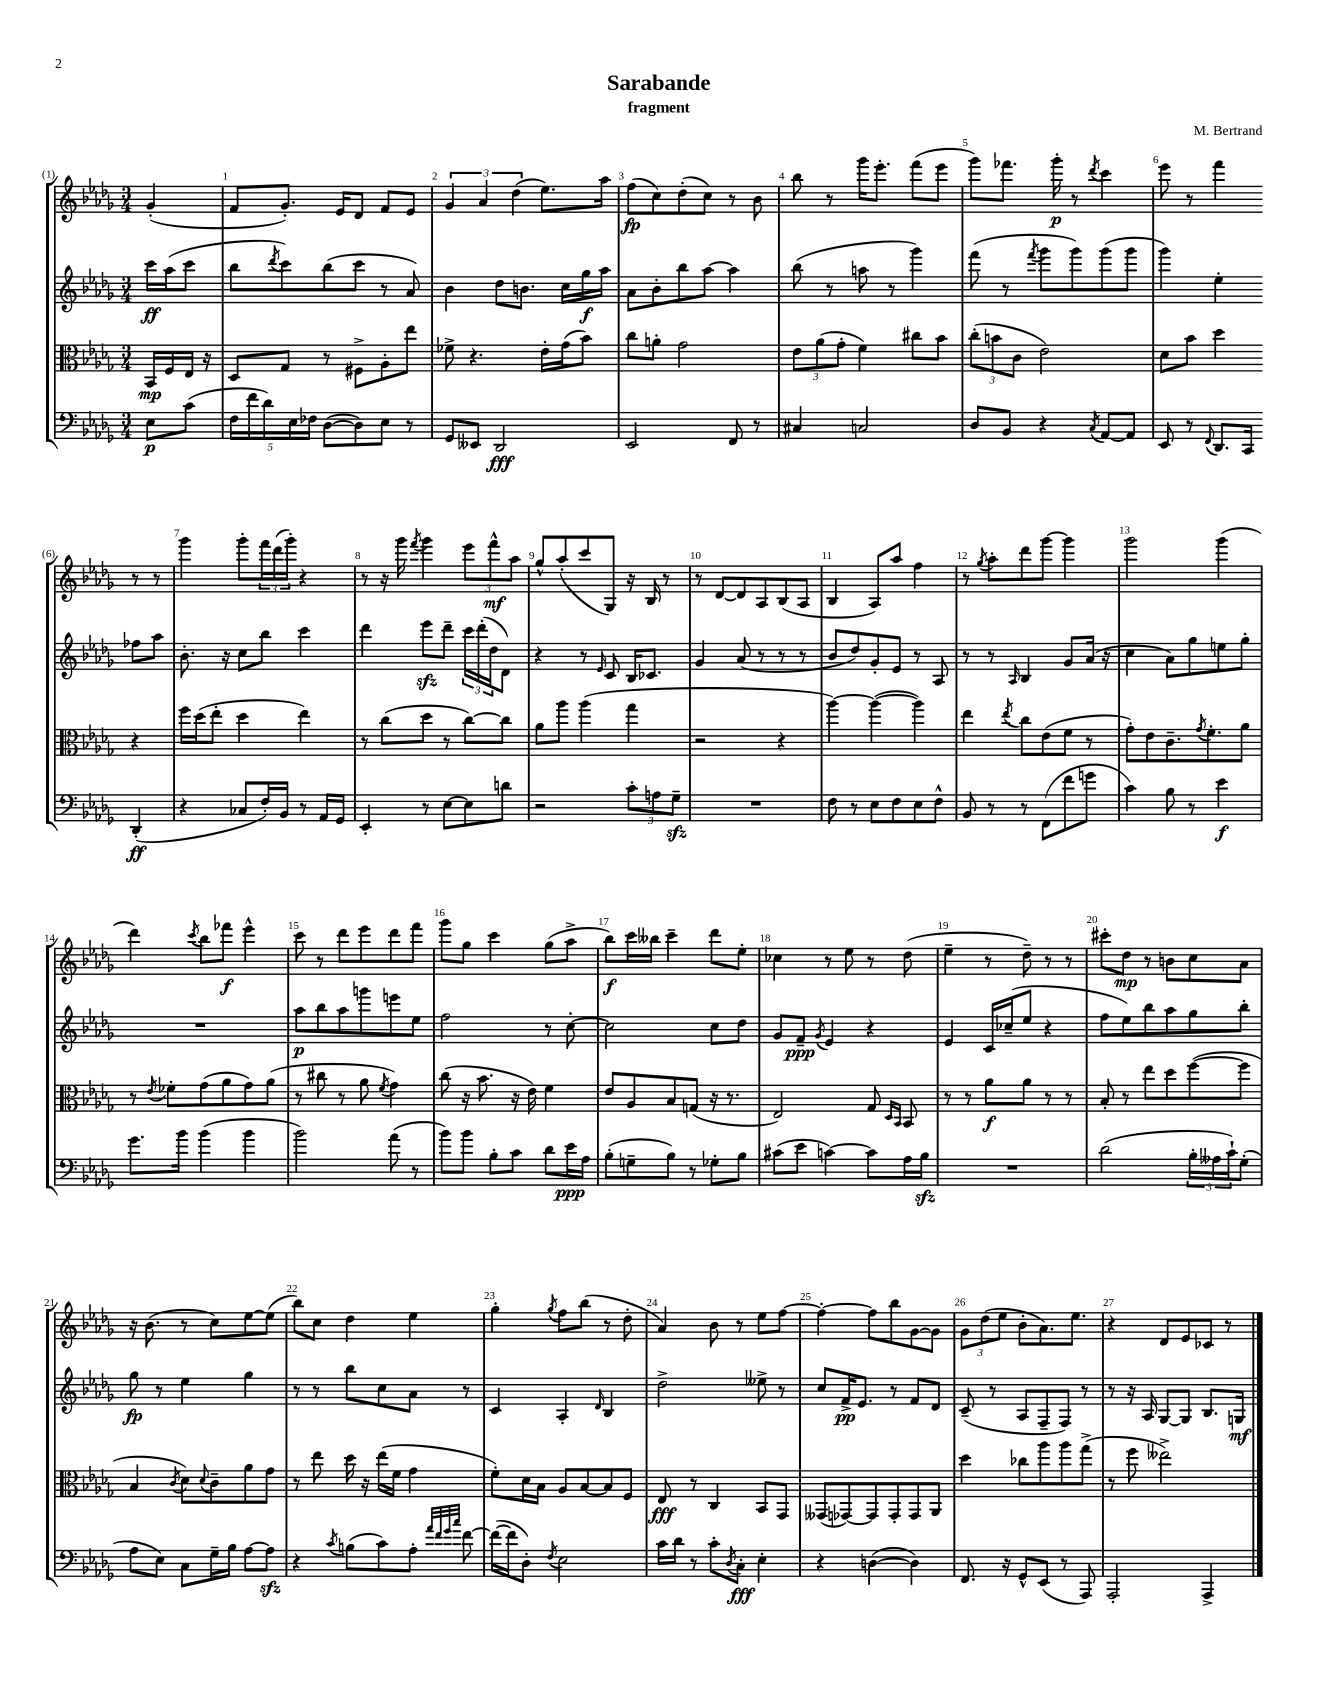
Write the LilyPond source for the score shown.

\header { title = "Sarabande" composer = "M. Bertrand" subtitle = "fragment" }
<<
\new StaffGroup <<
\new Staff = "s0" {
    \clef treble \key des \major \numericTimeSignature \time 3/4 \partial 4
    ges'4-.( |
    f'8 ges'8.-.) ees'16 des'8 f'8 ees'8 |
    \tuplet 3/2 { ges'4 aes'4 des''4( } ees''8.) aes''16 |
    f''8\fp( c''8) des''8-.( c''8) r8 bes'8 |
    bes''8 r8 ges'''16 ees'''8.-. f'''8( ees'''8 |
    ges'''8) fes'''8. ges'''16-.\p r8 \acciaccatura { des'''8 } c'''4 |
    ees'''8 r8 f'''4 r8 r8 |
    ges'''4 ges'''8-. \tuplet 3/2 { f'''16 des'''16( ges'''16-.) } r4 |
    r8 r16 ges'''16 \acciaccatura { f'''8 } ges'''4 \tuplet 3/2 { ees'''8 f'''8-^\mf aes''8 } |
    ges''8-^ aes''8-.( c'''8 ges8) r16 bes16 r8 |
    r8 des'8~ des'8 aes8 bes8( aes8 |
    bes4 aes8) aes''8 f''4 |
    r8 \acciaccatura { ges''8 } aes''8-. des'''8 ges'''8~ ges'''4 |
    ges'''2 ges'''4( |
    des'''4) \acciaccatura { c'''8 } bes''8 fes'''8\f ees'''4-^ |
    c'''8 r8 des'''8 ees'''8 des'''8 f'''8 |
    ges'''8 ges''8 c'''4 ges''8( aes''8-> |
    bes''8\f) c'''16 beses''16 c'''4-- des'''8 ees''8-. |
    ces''4 r8 ees''8 r8 des''8( |
    ees''4-- r8 des''8--) r8 r8 |
    cis'''8-. des''8\mp r8 b'8 c''8 aes'8 |
    r16 bes'8.( r8 c''8) ees''8~ ees''8( |
    bes''8) c''8 des''4 ees''4 |
    ges''4-. \acciaccatura { ges''8 } f''8 bes''8( r8 des''8-. |
    aes'4) bes'8 r8 ees''8 f''8~ |
    f''4~-. f''8 bes''8 ges'8~ ges'8 |
    \tuplet 3/2 { ges'8 des''8( ees''8 } bes'8-. aes'8.) ees''8. |
    r4 des'8 ees'8 ces'8 r8 \bar "|." |
}
\new Staff = "s1" {
    \clef treble \key des \major \numericTimeSignature \time 3/4 \partial 4
    c'''16\ff aes''16( c'''8 |
    bes''8 \acciaccatura { des'''8 } c'''8) bes''8( c'''8 r8 aes'8) |
    bes'4 des''8 b'8. c''16 ges''16\f aes''16 |
    aes'8 bes'8-. bes''8 aes''8~ aes''4 |
    bes''8( r8 a''8 r8 ges'''4) |
    f'''8( r8 \acciaccatura { f'''8 } ges'''8 ges'''8) ges'''8( ges'''8 |
    ges'''4) ees''4-. fes''8 aes''8 |
    bes'8.-. r16 c''8 bes''8 c'''4 |
    des'''4 ees'''8\sfz des'''8-- \tuplet 3/2 { c'''16 des'''16-.( des''16 } des'8) |
    r4 r8 \grace { ees'16 } c'8 bes16 ces'8. |
    ges'4 aes'8( r8 r8 r8 |
    bes'8 des''8) ges'8-. ees'8 r8 aes8 |
    r8 r8 \grace { aes16 } bes4 ges'8 aes'16( r16 |
    c''4 aes'8) ges''8 e''8 ges''8-. |
    R2. |
    aes''8\p bes''8 aes''8 g'''8 e'''8 ees''8 |
    f''2 r8 c''8~-. |
    c''2 c''8 des''8 |
    ges'8 f'8--\ppp \acciaccatura { ges'8 } ees'4 r4 |
    ees'4 c'16 ces''16--( ees''8 r4 |
    f''8 ees''8) bes''8 aes''8 ges''8 bes''8-. |
    ges''8\fp r8 ees''4 ges''4 |
    r8 r8 bes''8 c''8 aes'8 r8 |
    c'4 aes4-. \grace { des'16 } bes4 |
    des''2-> eeses''8-> r8 |
    c''8 f'16->\pp ees'8. r8 f'8 des'8 |
    c'8--( r8 aes8 f8-- f8) r8 |
    r8 r16 aes16 ges8~ ges8 bes8. g16\mf \bar "|." |
}
\new Staff = "s2" {
    \clef alto \key des \major \numericTimeSignature \time 3/4 \partial 4
    bes,16\mp f16 ees16 r16 |
    des8 ges8 r8 fis8-> aes8-. ees''8 |
    fes'8-> r4. ees'16-. ges'16( bes'8) |
    c''8 a'8-. ges'2 |
    \tuplet 3/2 { ees'8 aes'8( ges'8-. } f'4) cis''8 bes'8 |
    \tuplet 3/2 { c''8-.( b'8 c'8 } ees'2) |
    des'8 bes'8 des''4 r4 |
    f''16 des''16( ees''8-. des''4 ees''4) |
    r8 c''8( des''8 r8 c''8~) c''8 |
    aes'8 aes''8 aes''4( ges''4 |
    r2 r4 |
    aes''4~) aes''4~( aes''4) |
    ees''4 \acciaccatura { ees''8 } c''8 ees'8( f'8 r8 |
    ges'8-.) ees'8 c'8.-- \acciaccatura { ges'8 } f'8.-. aes'8 |
    r8 \acciaccatura { ees'8 } fes'8-. ges'8( aes'8 ges'8) aes'8( |
    r8 cis''8 r8 aes'8 \acciaccatura { f'8 } ges'4) |
    c''8( r16 bes'8. r16 ees'16) f'4 |
    ees'8 aes8 bes8 g8( r16 r8. |
    ees2) ges8 \grace { des16 bes,16 } bes,8 |
    r8 r8 aes'8\f aes'8 r8 r8 |
    bes8-. r8 ees''8 des''8 f''8~( f''8 |
    bes4 \acciaccatura { c'8 } des'8) \appoggiatura { des'8 } c'8-- aes'8 ges'8 |
    r8 ees''8 des''16 r16 ees''16( f'16 ges'4 |
    f'8-.) des'16 bes16 aes8 bes8~ bes8 f8 |
    ees8\fff r8 c4 bes,8 ges,8 |
    geses,8( ges,8~) ges,8 ges,8-. ges,8 aes,8 |
    des''4 ces''8 aes''8 aes''8 ges''8->( |
    r8 f''8 eeses''2->) \bar "|." |
}
\new Staff = "s3" {
    \clef bass \key des \major \numericTimeSignature \time 3/4 \partial 4
    ees8\p c'8( |
    \tuplet 5/4 { f16 f'16 des'16) ees16 fes16 } des8~( des8) ees8 r8 |
    ges,8 eeses,8 des,2\fff |
    ees,2 f,8 r8 |
    cis4 c2 |
    des8 bes,8 r4 \acciaccatura { c8 } aes,8~ aes,8 |
    ees,8 r8 \appoggiatura { f,8 } des,8. c,16 des,4-.\ff( |
    r4 ces8 f16-.) bes,16 r8 aes,16 ges,16 |
    ees,4-. r8 ees8~ ees8 d'8 |
    r2 \tuplet 3/2 { c'8-. a8 ges8--\sfz } |
    R2. |
    f8 r8 ees8 f8 ees8 f8-^ |
    bes,8 r8 r8 f,8( f'8 g'8 |
    c'4) bes8 r8 ees'4\f |
    ges'8. bes'16 bes'4( bes'4 |
    bes'2) aes'8( r8 |
    bes'8) bes'8 bes8-. c'8 des'8 ees'16\ppp aes16 |
    bes8-.( g8-- bes8) r8 ges8-. bes8 |
    cis'8( ees'8 c'4~) c'8 aes16 bes16\sfz |
    R2. |
    des'2( \tuplet 3/2 { bes16-. aeses16 c'16-!) } ges8-.( |
    aes8 ees8) c8 ges16-- bes16 aes8~ aes8\sfz |
    r4 \acciaccatura { c'8 } b8( c'8) aes8-. \grace { aes'32 f'32 ges'32 c''32 } f'8~ |
    f'16~( f'16 des8-.) \acciaccatura { f8 } ees2 |
    c'16 des'16 r8 c'8-. \acciaccatura { des8 } c8-.\fff ees4-. |
    r4 d4~( d4) |
    f,8. r16 ges,8-^ ees,8( r8 aes,,8) |
    aes,,2-. aes,,4-> \bar "|." |
}
>>
>>
\layout { \context { \Score \override BarNumber.break-visibility = ##(#f #t #t) barNumberVisibility = #all-bar-numbers-visible } }
